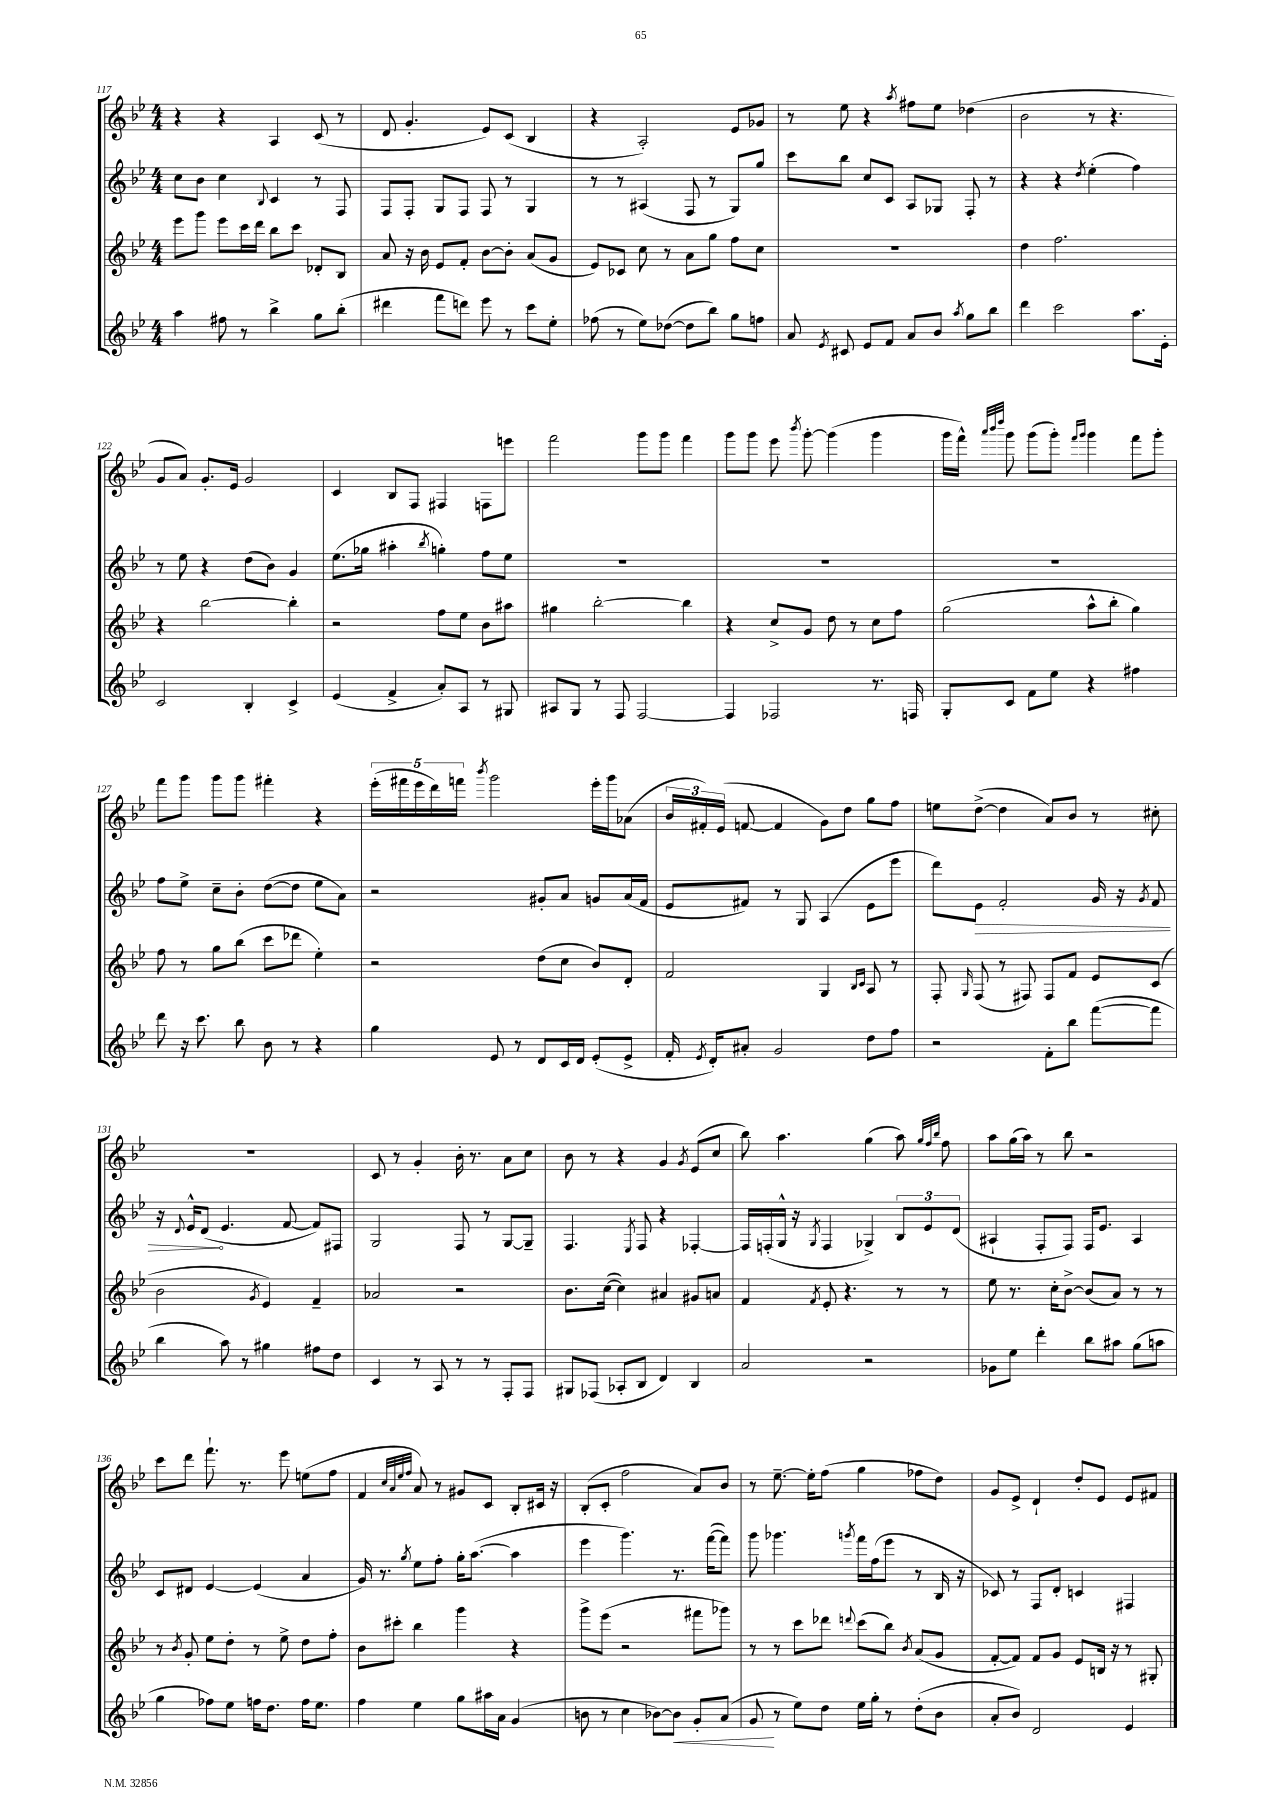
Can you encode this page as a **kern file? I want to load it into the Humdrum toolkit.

**kern	**kern	**kern	**kern
*staff4	*staff3	*staff2	*staff1
*clefG2	*clefG2	*clefG2	*clefG2
*k[b-e-]	*k[b-e-]	*k[b-e-]	*k[b-e-]
*M4/4	*M4/4	*M4/4	*M4/4
4aa	8eee-	8cc	4r
.	8ggg	8b-	.
8ff#	8eee-	4cc	4r
8r	16ccc	.	.
.	16ddd	.	.
.	.	8qqB-	.
4bb-^	8bb-	4c	4A
.	8ccc	.	.
8gg	8d-'	8r	(8c
(8bb-'	8B-	8F	8r
=	=	=	=
4ddd#	8a	8F	8d
.	16r	8F'	4.g'
.	16b-	.	.
8fff	8e-	8G	.
8ddd)	8f'	8F	.
8eee-	[8b-	8F	8e-)
8r	8b-']	8r	(8c
8ccc	(8a	4G	4B-
8ee-'	8g	.	.
=	=	=	=
(8ff-	8e-)	8r	4r
8r	8c-	8r	.
8ee-)	8cc	(4A#	2A')
([8dd-	8r	.	.
8dd-]	8a	8F	.
8bb-)	8gg	8r	.
8gg	8ff	8G)	8e-
8ff	8cc	8gg	8g-
=	=	=	=
8a	1r	8ccc	8r
8qe-	.	.	.
8c#	.	8bb-	8ee-
8e-	.	8cc	4r
8f	.	8c	.
.	.	.	8qaa
8a	.	8A	8ff#
8b-	.	8G-	8ee-
8qaa	.	.	.
8gg	.	8F'	(4dd-
8bb-	.	8r	.
=	=	=	=
4ddd	4dd	4r	2b-
2ccc	2.ff	4r	.
.	.	8qdd	.
.	.	(4ee-'	8r
.	.	.	4.r
8.aa	.	4ff)	.
16e-'	.	.	.
=	=	=	=
2c	4r	8r	8g
.	.	8ee-	8a)
.	[2bb-	4r	8.g'
.	.	.	16e-
4B-'	.	(8dd	2g
.	.	8b-)	.
4c^	4bb-']	4g	.
=	=	=	=
(4e-	2r	(8.ee-	4c
.	.	16gg-	.
4f^	.	4aa#'	8B-
.	.	.	8F
.	.	8qbb-	.
8a')	8ff	4gg')	4F#
8A	8ee-	.	.
8r	8b-	8ff	8F
8G#	8aa#	8ee-	8eee
=	=	=	=
8A#	4gg#	1r	2fff
8G	.	.	.
8r	[2bb-'	.	.
8F	.	.	.
[2F	.	.	8ggg
.	.	.	8ggg
.	4bb-]	.	4fff
=	=	=	=
4F]	4r	1r	8ggg
.	.	.	8ggg
2F-	8cc^	.	8eee-
.	.	.	8qbbb-
.	8g	.	[8ggg'
.	8dd	.	(4ggg]
.	8r	.	.
8.r	8cc	.	4ggg
.	8ff	.	.
16F	.	.	.
=	=	=	=
8G'	(2gg	1r	16ggg
.	.	.	16fff^^)
.	.	.	32qqaaa
.	.	.	32qqbbb-
.	.	.	32qqdddd
8c	.	.	8ggg
8f	.	.	(8ggg
8ee-	.	.	8ggg')
.	.	.	16qqfff
.	.	.	16qqggg
4r	8aa^^	.	4ggg
.	8bb-'	.	.
4ff#	4gg)	.	8fff
.	.	.	8ggg'
=	=	=	=
8ddd	8ff	8ff	8fff
16r	8r	8ee-^	8ggg
8.ccc	.	.	.
.	8gg	8cc~	8ggg
8bb-	(8bb-	8b-'	8ggg
8b-	8ccc	([8dd	4fff#'
8r	8ddd-	8dd]	.
4r	4ee-')	8ee-	4r
.	.	8a)	.
=	=	=	=
4gg	2r	2r	(20eee-'
.	.	.	20fff#
.	.	.	20eee-
.	.	.	20ddd)
.	.	.	20fff
.	.	.	8qbbb-
8e-	.	.	2ggg
8r	.	.	.
8d	(8dd	8g#'	.
16c	8cc	8a	.
16d	.	.	.
(8e-'	8b-)	8g	16eee-'
.	.	.	16ggg
8e-^	8d'	(16a	(8a-
.	.	16f	.
=	=	=	=
16f'	2f	8e-	24b-
.	.	.	24f#')
8qe-	.	.	.
16d')	.	.	.
.	.	.	(24e-
8a#'	.	8f#)	[8f
2g	.	8r	4f]
.	.	8G	.
.	4G	(4A	8g)
.	.	.	8dd
.	16qqB-	.	.
.	16qqc	.	.
8dd	8A	8e-	8gg
8ff	8r	8eee-	8ff
=	=	=	=
2r	8F'	8ddd)	8ee
.	16qqG	.	.
.	(8F	8e-	([8dd^
.	8r	2f'	4dd]
.	8F#)	.	.
8f'	8F#	.	8a)
8bb-	8f	.	8b-
([8fff	8e-	16g	8r
.	.	16r	.
.	.	8qg	.
8fff]	(8c	8f	8cc#'
=	=	=	=
4bb-	2b-	16r	1r
.	.	8qqd	.
.	.	16e-^^	.
.	.	(8d	.
8aa)	.	4.e-	.
8r	.	.	.
.	8qg	.	.
4gg#	4e-)	.	.
.	.	[8f	.
8ff#	4f~	8f])	.
8dd	.	8F#	.
=	=	=	=
4c	2a-	2G	8c
.	.	.	8r
8r	.	.	4g'
8A	.	.	.
8r	2r	8F	16b-'
.	.	.	8.r
8r	.	8r	.
8F'	.	[8G	8a
8F	.	8G~]	8cc
=	=	=	=
8G#	8.b-	4.F	8b-
(8F-	.	.	8r
.	([16cc	.	.
8A-'	4cc])	.	4r
.	.	8qE-	.
8B-	.	8F	.
4d)	4a#	4r	4g
.	.	.	8qg
4B-	8g#	[4F-'	(8e-
.	8a	.	8cc
=	=	=	=
2a	4f	16F-]	8bb-)
.	.	(16F'	.
.	.	16G^^	4.aa
.	.	16r	.
.	8qf	8qG	.
.	8e-'	4F	.
.	4.r	.	.
2r	.	4G-^)	(4gg
.	8r	12B-	8aa)
.	.	12e-	.
.	.	.	32qqgg
.	.	.	32qqff
.	.	.	32qqbb-
.	8r	.	8ff
.	.	(12d	.
=	=	=	=
8g-	8ee-	4A#`	8aa
8ee-	8.r	.	(16gg
.	.	.	16aa)
4ddd'	.	8F'	8r
.	16cc'	.	.
.	[8b-^	8F)	8bb-
8bb-	(8b-]	16F	2r
.	.	8.e-	.
8aa#	8a)	.	.
(8gg	8r	4A#	.
8aa	8r	.	.
=	=	=	=
4gg	8r	8c	8ccc
.	8qb-	.	.
.	8g'	8d#	8ddd
8ff-)	8ee-	[4e-	8.fff`
8ee-	8dd'	.	.
.	.	.	8.r
16ff	8r	(4e-]	.
8.dd	.	.	.
.	8ee-^	.	8eee-
16ff	8dd	4a	(8ee
8.ee-	.	.	.
.	8ff'	.	8ff
=	=	=	=
4ff	8b-	16g)	4f
.	.	8.r	.
.	8ccc#'	.	.
.	.	.	32qqcc
.	.	.	32qqa
.	.	.	32qqee-
.	.	8qgg	32qqff
4ee-	4bb-	8ee-	8a)
.	.	8ff'	8r
8gg	4ggg	16gg'	8g#
.	.	([8.aa	.
16aa#	.	.	8c
16a	.	.	.
(4g	4r	4aa]	8B-'
.	.	.	16c#
.	.	.	16r
=	=	=	=
8b	8ggg^	4eee-	(8B-'
8r	(8eee-	.	8c'
4cc	2r	4.ggg)	2ff
[8b-)	.	.	.
8b-]	.	8.r	.
8g'	8fff#	.	8a)
.	.	([16fff	.
(8a	8ggg-)	8fff])	8b-
=	=	=	=
8g	8r	8ggg	8r
8r	8r	4.ggg-	[8.ee-~
8ee-)	8ccc	.	.
.	.	.	16ee-']
8dd	8ddd-	.	(8ff
.	8qqddd	8qggg	.
16ee-	(8ccc	16fff	4gg
16gg'	.	(16ff	.
8r	8bb-)	8eee-	.
.	8qb-	.	.
(8dd'	(8a	8r	8ff-
8b-	8g	16B-	8dd)
.	.	16r	.
=	=	=	=
8a'	[8f'	8c-)	8g
8b-)	8f])	8r	8e-^
2d	8f	8F	4d`
.	8g	8d'	.
.	8e-	4c	8dd'
.	16B	.	8e-
.	16r	.	.
4e-	8r	4F#	8e-
.	8G#'	.	8f#
==	==	==	==
*-	*-	*-	*-
